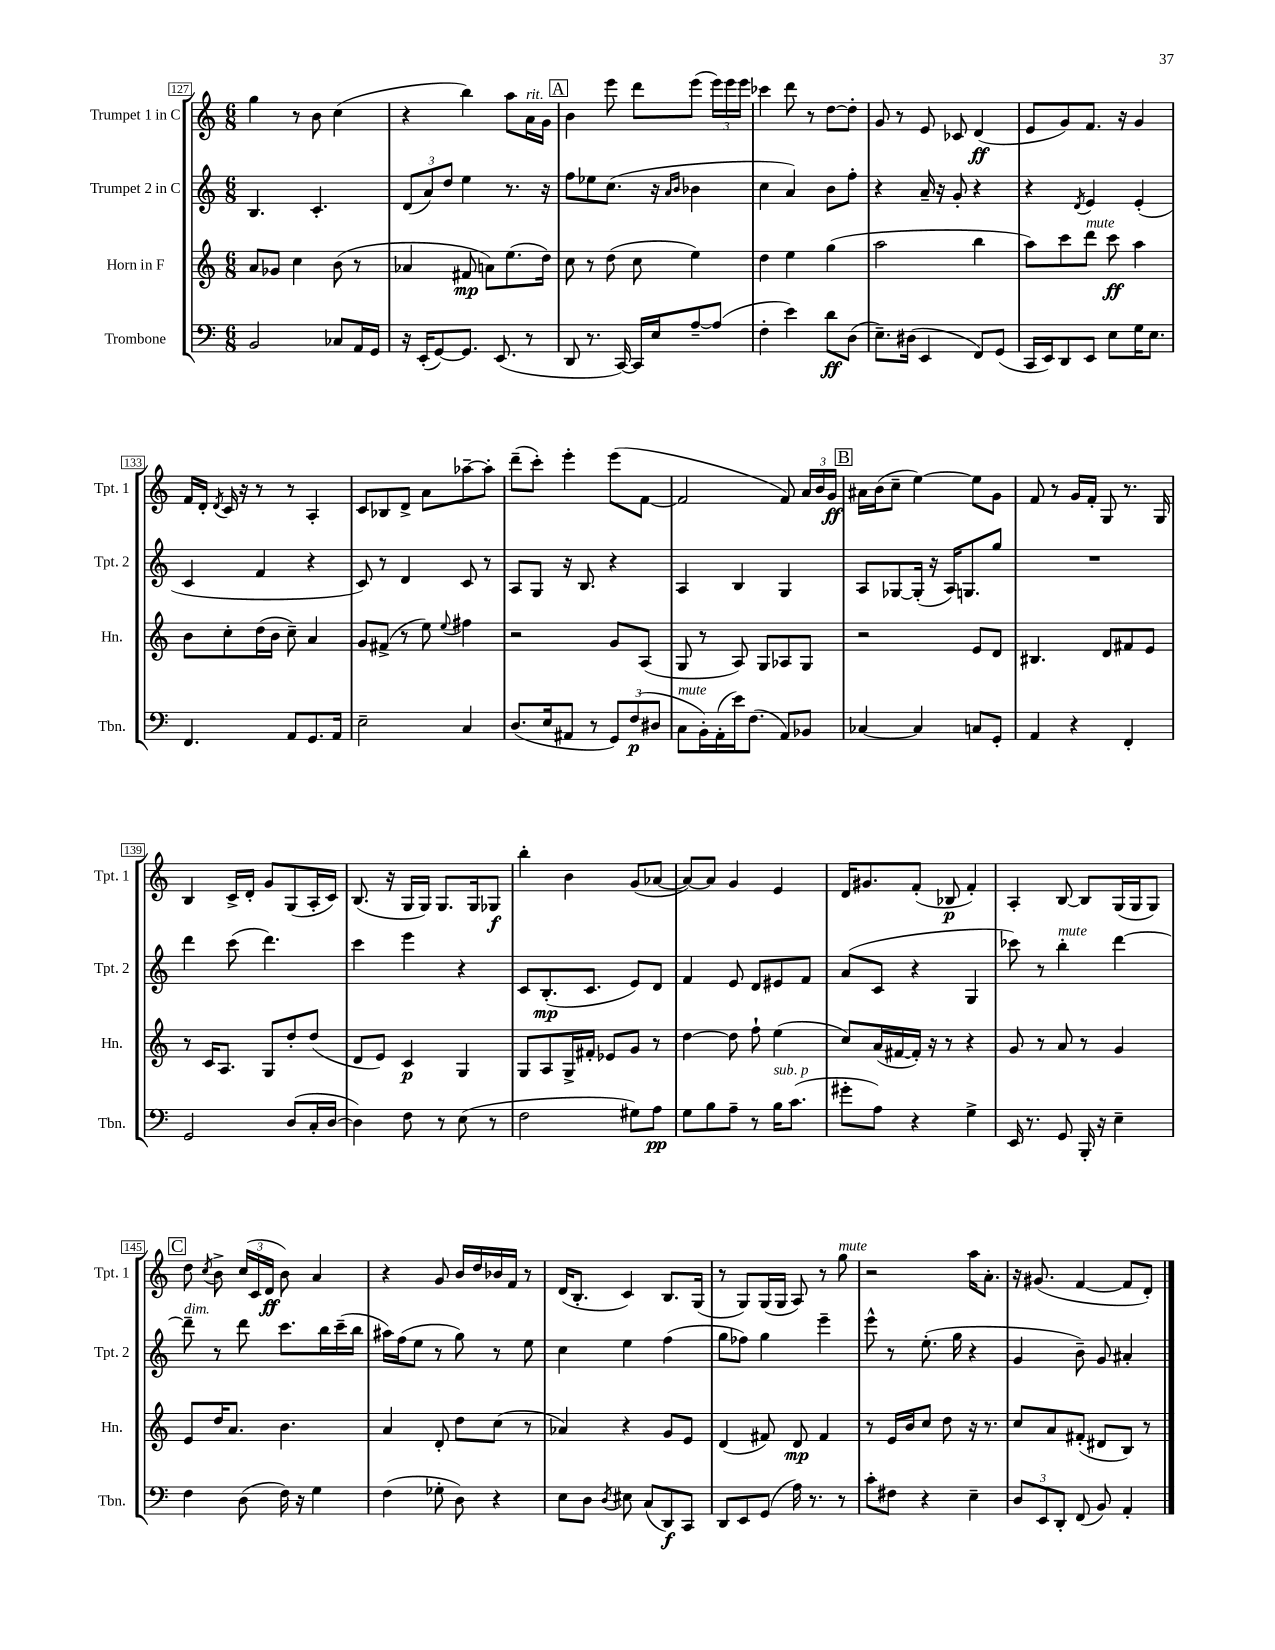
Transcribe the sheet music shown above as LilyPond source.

<<
\new StaffGroup <<
\new Staff = "s0" \with { instrumentName = "Trumpet 1 in C" shortInstrumentName = "Tpt. 1" } {
    \clef treble \key c \major \numericTimeSignature \time 6/8
    \autoBeamOff g''4 r8 b'8 c''4( |
    r4 b''4) a''8[ a'16^\markup { \italic "rit." } g'16] |
    \mark \markup { \box "A" } b'4 e'''8 d'''8[ e'''8]( \tuplet 3/2 { e'''16[) e'''16 e'''16] } |
    ces'''4 d'''8 r8 d''8[~ d''8]-. |
    g'8 r8 e'8 ces'8 d'4\ff( |
    e'8[ g'8) f'8.] r16 g'4 |
    f'16[ d'16]-. \acciaccatura { d'8 } c'16 r16 r8 r8 a4-. |
    c'8[ bes8 d'8]-> a'8[ aes''8~-- aes''8]-. |
    d'''8[--( c'''8]-.) e'''4-. e'''8[( f'8]~ |
    f'2 f'8) \tuplet 3/2 { a'16[ b'16 g'16]\ff } |
    \mark \markup { \box "B" } ais'16[ b'16( c''8]-- e''4~) e''8[ g'8] |
    f'8 r8 g'16[ f'16]-. g8 r8. g16 |
    b4 c'16[-> d'16]-. g'8[ g8( a16-. c'16]) |
    b8.( r16 g16[ g16]) g8.[ g16 ges8]\f |
    b''4-. b'4 g'8[( aes'8]~ |
    aes'8[~) aes'8] g'4 e'4 |
    d'16[ gis'8. f'8]-.( bes8\p f'4-.) |
    a4-. b8~ b8[ g16( g16 g8]) |
    \mark \markup { \box "C" } d''8 \acciaccatura { c''8 } b'8-> \tuplet 3/2 { c''16[( c'16 d'16]\ff } b'8) a'4 |
    r4 g'8 b'16[ d''16 bes'16 f'16] r8 |
    d'16[( b8.]-. c'4) b8.[ g16]( |
    r8 g8[) g16( g16] a8) r8 g''8^\markup { \italic "mute" } |
    r2 a''16[ a'8.]-. |
    r16 gis'8.( f'4~ f'8[ d'8]-.) \bar "|." |
}
\new Staff = "s1" \with { instrumentName = "Trumpet 2 in C" shortInstrumentName = "Tpt. 2" } {
    \clef treble \key c \major \numericTimeSignature \time 6/8
    \autoBeamOff b4. c'4.-. |
    \tuplet 3/2 { d'8[( a'8) d''8] } e''4 r8. r16 |
    \mark \markup { \box "A" } f''8[ ees''8 c''8.]( r16 \grace { a'16[ b'16] } bes'4 |
    c''4 a'4) b'8[ f''8]-. |
    r4 a'16-- r16 g'8-. r4 |
    r4 \acciaccatura { d'8 } e'4 e'4-.( |
    c'4 f'4 r4 |
    c'8) r8 d'4 c'8 r8 |
    a8[ g8] r16 b8. r4 |
    a4 b4 g4 |
    \mark \markup { \box "B" } a8[ ges8~ ges16]-.( r16 a16[) g8. g''8] |
    R2. |
    d'''4 c'''8( d'''4.) |
    c'''4 e'''4 r4 |
    c'8[ b8.-.\mp( c'8.] e'8[) d'8] |
    f'4 e'8 d'8[ eis'8 f'8] |
    a'8[( c'8] r4 g4 |
    ces'''8) r8 b''4-.^\markup { \italic "mute" } d'''4~ |
    \mark \markup { \box "C" } d'''8--^\markup { \italic "dim." } r8 d'''8 c'''8.[ b''16 c'''16--( b''16] |
    ais''16[) f''16( e''8] r8 g''8) r8 e''8 |
    c''4 e''4 f''4( |
    g''8[ fes''8]) g''4 e'''4-- |
    e'''8-^ r8 e''8.-.( g''16 r4 |
    g'4 b'8--) g'8 ais'4-. \bar "|." |
}
\new Staff = "s2" \with { instrumentName = "Horn in F" shortInstrumentName = "Hn." } {
    \clef treble \key c \major \numericTimeSignature \time 6/8
    \autoBeamOff a'8[ ges'8] c''4 b'8( r8 |
    aes'4 fis'8\mp a'8[) e''8.( d''16]) |
    \mark \markup { \box "A" } c''8 r8 d''8( c''8 e''4) |
    d''4 e''4 g''4( |
    a''2 b''4 |
    a''8[) c'''8 d'''8]^\markup { \italic "mute" } c'''8\ff a''4 |
    b'8[ c''8-. d''16( b'16] c''8--) a'4 |
    g'8[ fis'8]->( r8 e''8) \appoggiatura { e''8 } fis''4 |
    r2 g'8[ a8]( |
    g8 r8 a8) g8[ aes8 g8] |
    \mark \markup { \box "B" } r2 e'8[ d'8] |
    bis4. d'8[ fis'8 e'8] |
    r8 c'16[ a8.] g8[ d''8-. d''8]( |
    d'8[ e'8]) c'4\p g4 |
    g8[ a8 g16-> fis'16]-. ees'8[ g'8] r8 |
    d''4~ d''8 f''8-! e''4( |
    c''8[) a'16( fis'16~ fis'16]-.) r16 r8 r4 |
    g'8 r8 a'8 r8 g'4 |
    \mark \markup { \box "C" } e'8[ d''16 a'8.] b'4. |
    a'4 d'8-. d''8[ c''8]( r8 |
    aes'4) r4 g'8[ e'8] |
    d'4( fis'8) d'8\mp fis'4 |
    r8 e'16[ b'16 c''8] d''8 r16 r8. |
    c''8[ a'8 fis'8]-.( dis'8[ b8]) r8 \bar "|." |
}
\new Staff = "s3" \with { instrumentName = "Trombone" shortInstrumentName = "Tbn." } {
    \clef bass \key c \major \numericTimeSignature \time 6/8
    \autoBeamOff b,2 ces8[ a,16 g,16] |
    r16 e,16[-.( g,8~) g,8.] e,8.( r8 |
    \mark \markup { \box "A" } d,8 r8. c,16~) c,16[ e16 a8~-- a8]( |
    f4-. e'4) d'8[\ff d8]( |
    e8.[--) dis16]( e,4 f,8[) g,8]( |
    c,16[ e,16) d,8 e,8] e8[ g16 e8.] |
    f,4. a,8[ g,8. a,16] |
    e2-- c4 |
    d8.[( e16 ais,8] r8 \tuplet 3/2 { g,8[) f8\p( dis8] } |
    c8[^\markup { \italic "mute" } b,16-.) a,16-.( e'16) f8.]( a,8[) bes,8] |
    \mark \markup { \box "B" } ces4~ ces4 c8[ g,8]-. |
    a,4 r4 f,4-. |
    g,2 d8[( c16-. d16]~ |
    d4) f8 r8 e8( r8 |
    f2 gis8[) a8]\pp |
    g8[ b8 a8]-- r8 b16[^\markup { \italic "sub. p" } c'8.]( |
    gis'8[-. a8]) r4 g4-> |
    e,16 r8. g,8 b,,16-. r16 e4-- |
    \mark \markup { \box "C" } f4 d8( f16) r16 g4 |
    f4( ges8-. d8) r4 |
    e8[ d8] \acciaccatura { d8 } eis8 c8[( d,8\f) c,8] |
    d,8[ e,8 g,8]( a16) r8. r8 |
    c'8[-. fis8] r4 e4-- |
    \tuplet 3/2 { d8[ e,8 d,8]-. } f,8( b,8) a,4-. \bar "|." |
}
>>
>>
\layout { \context { \Score currentBarNumber = #127 \override BarNumber.stencil = #(make-stencil-boxer 0.1 0.3 ly:text-interface::print) } }
